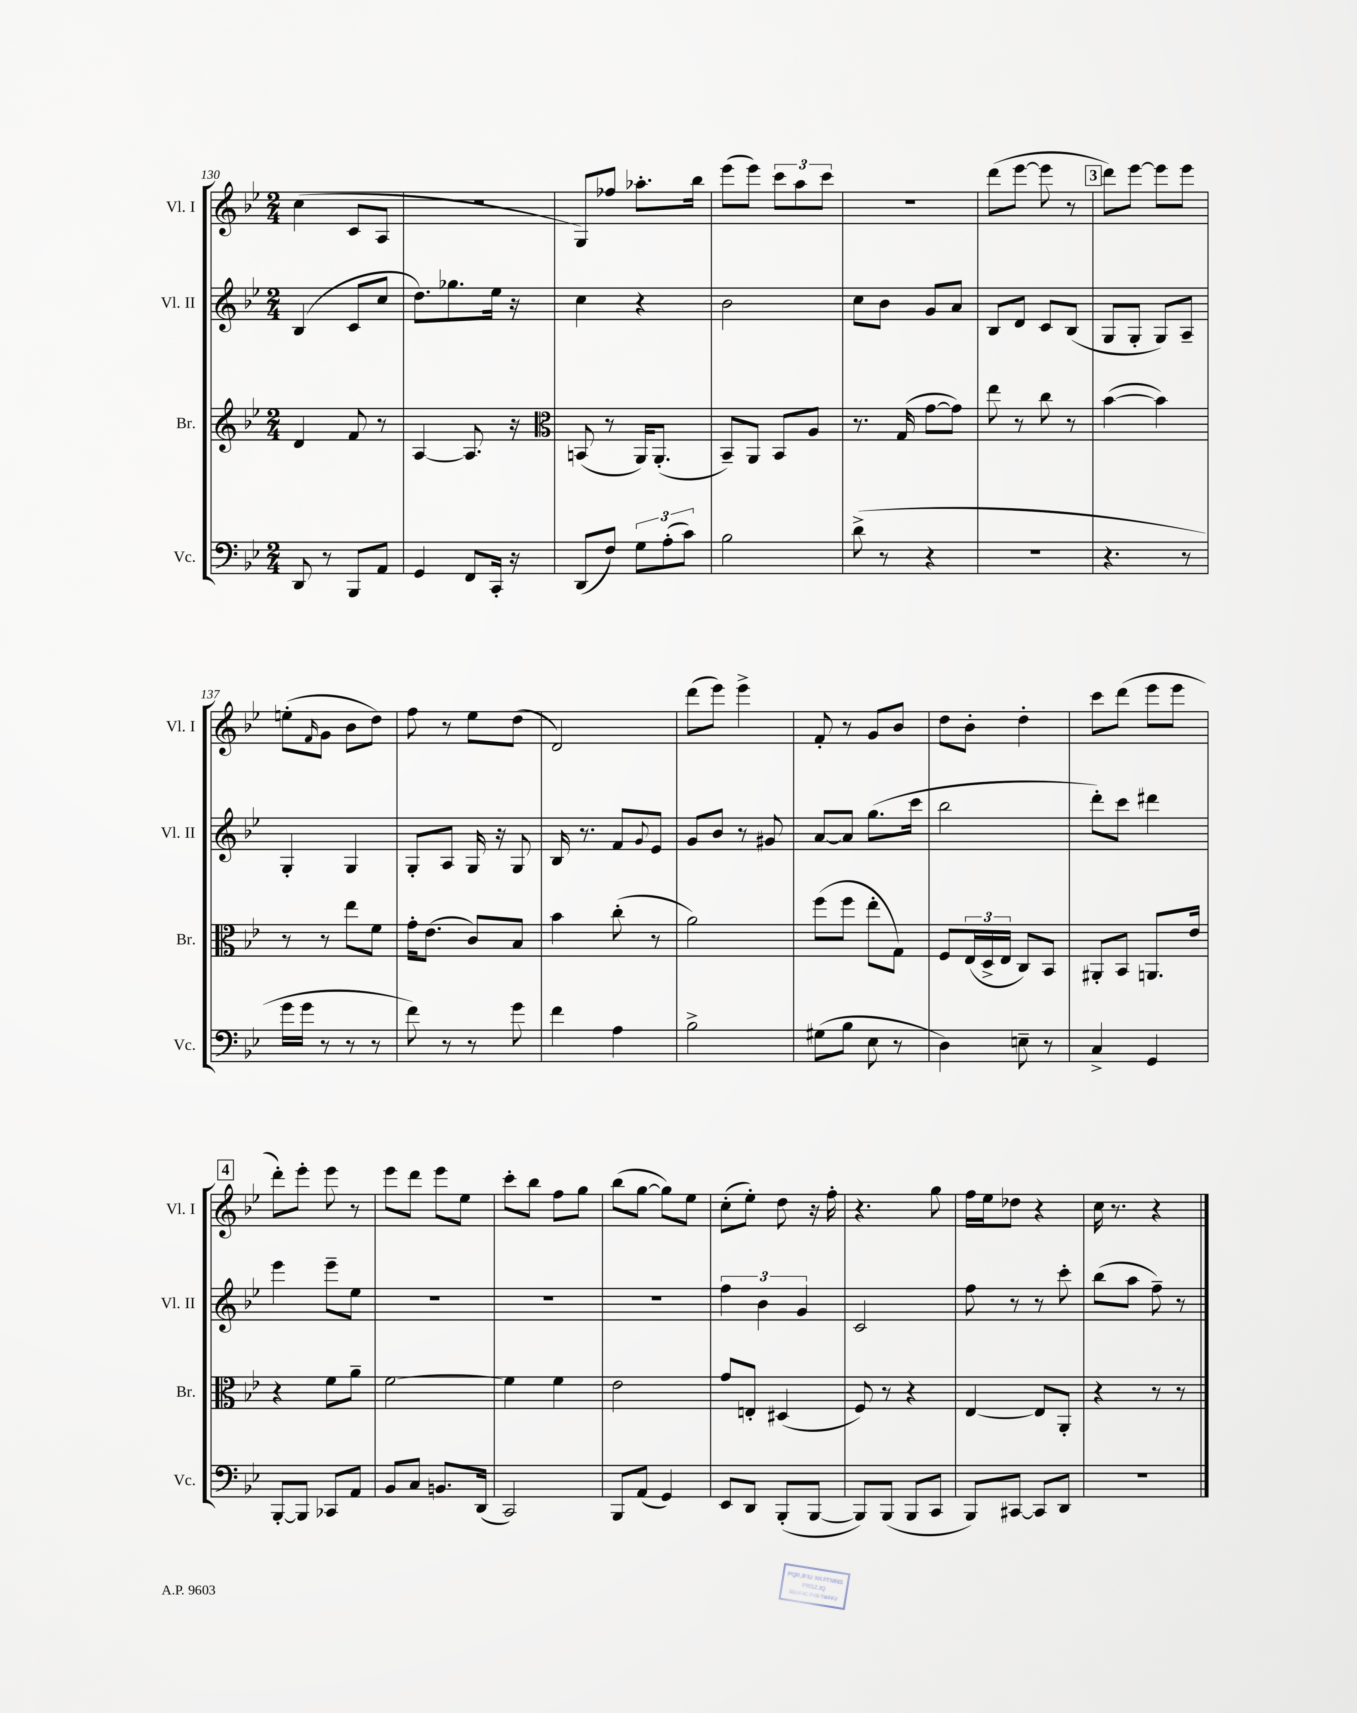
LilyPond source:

<<
\new StaffGroup <<
\new Staff = "s0" \with { instrumentName = "Vl. I" shortInstrumentName = "Vl. I" } {
    \clef treble \key bes \major \numericTimeSignature \time 2/4
    c''4( c'8 a8 |
    R2 |
    g8) fes''8 aes''8.-. bes''16 |
    ees'''8( ees'''8) \tuplet 3/2 { c'''8 a''8 c'''8 } |
    r2 |
    d'''8( ees'''8~ ees'''8 r8 |
    \mark \markup { \box "3" } d'''8) ees'''8~ ees'''8 ees'''8 |
    e''8-.( \grace { f'16 } g'8 bes'8 d''8) |
    f''8 r8 ees''8 d''8( |
    d'2) |
    d'''8( ees'''8) ees'''4-> |
    f'8-. r8 g'8 bes'8 |
    d''8 bes'8-. d''4-. |
    c'''8 d'''8( ees'''8 ees'''8 |
    \mark \markup { \box "4" } d'''8-.) ees'''8-. ees'''8 r8 |
    ees'''8 d'''8 ees'''8 ees''8 |
    c'''8-. bes''8 f''8 g''8 |
    bes''8( g''8~ g''8) ees''8 |
    c''8-.( ees''8-.) d''8 r16 f''16-. |
    r4. g''8 |
    f''16 ees''16 des''8 r4 |
    c''16 r8. r4 \bar "|." |
}
\new Staff = "s1" \with { instrumentName = "Vl. II" shortInstrumentName = "Vl. II" } {
    \clef treble \key bes \major \numericTimeSignature \time 2/4
    bes4( c'8 c''8 |
    d''8.) ges''8. ees''16 r16 |
    c''4 r4 |
    bes'2 |
    c''8 bes'8 g'8 a'8 |
    bes8 d'8 c'8 bes8( |
    \mark \markup { \box "3" } g8 g8-. g8) a8-- |
    g4-. g4 |
    g8-. a8 g16 r16 g8 |
    bes16 r8. f'8 \appoggiatura { g'8 } ees'8 |
    g'8 bes'8 r8 gis'8 |
    a'8~ a'8 g''8.( c'''16 |
    bes''2 |
    d'''8-.) c'''8 dis'''4 |
    \mark \markup { \box "4" } ees'''4 ees'''8-- ees''8 |
    R2 |
    R2 |
    R2 |
    \tuplet 3/2 { f''4 bes'4 g'4 } |
    c'2 |
    f''8 r8 r8 c'''8-. |
    bes''8( a''8 f''8--) r8 \bar "|." |
}
\new Staff = "s2" \with { instrumentName = "Br." shortInstrumentName = "Br." } {
    \clef treble \key bes \major \numericTimeSignature \time 2/4
    d'4 f'8 r8 |
    a4~ a8. r16 |
    \clef alto b,8( r8 a,16) a,8.-.( |
    bes,8--) a,8 bes,8 a8 |
    r8. g16( g'8~ g'8) |
    ees''8 r8 c''8 r8 |
    \mark \markup { \box "3" } bes'4~( bes'4) |
    r8 r8 ees''8 f'8 |
    g'16-. ees'8.( c'8) bes8 |
    bes'4 c''8-.( r8 |
    a'2) |
    f''8( f''8 ees''8-. g8) |
    f8 \tuplet 3/2 { ees16( d16-> ees16 } c8) bes,8 |
    ais,8-. bes,8 a,8. ees'16 |
    \mark \markup { \box "4" } r4 f'8 a'8-- |
    f'2~ |
    f'4 f'4 |
    ees'2 |
    g'8 e8-. dis4( |
    f8) r8 r4 |
    ees4~ ees8 a,8-. |
    r4 r8 r8 \bar "|." |
}
\new Staff = "s3" \with { instrumentName = "Vc." shortInstrumentName = "Vc." } {
    \clef bass \key bes \major \numericTimeSignature \time 2/4
    d,8 r8 bes,,8 a,8 |
    g,4 f,8 c,16-. r16 |
    d,8( f8) \tuplet 3/2 { g8 a8-.( c'8) } |
    bes2 |
    d'8->( r8 r4 |
    r2 |
    \mark \markup { \box "3" } r4. r8 |
    g'16 g'16 r8 r8 r8 |
    f'8) r8 r8 g'8 |
    f'4 a4 |
    bes2-> |
    gis8( bes8 ees8 r8 |
    d4) e8-- r8 |
    c4-> g,4 |
    \mark \markup { \box "4" } bes,,8~-. bes,,8 ces,8 a,8 |
    bes,8 c8 b,8. d,16( |
    c,2) |
    bes,,8 a,8( g,4) |
    ees,8 d,8 bes,,8-.( bes,,8~ |
    bes,,8) bes,,8( bes,,8 c,8 |
    bes,,8) cis,8~ cis,8 d,8 |
    R2 \bar "|." |
}
>>
>>
\layout { \context { \Score currentBarNumber = #130 } }
